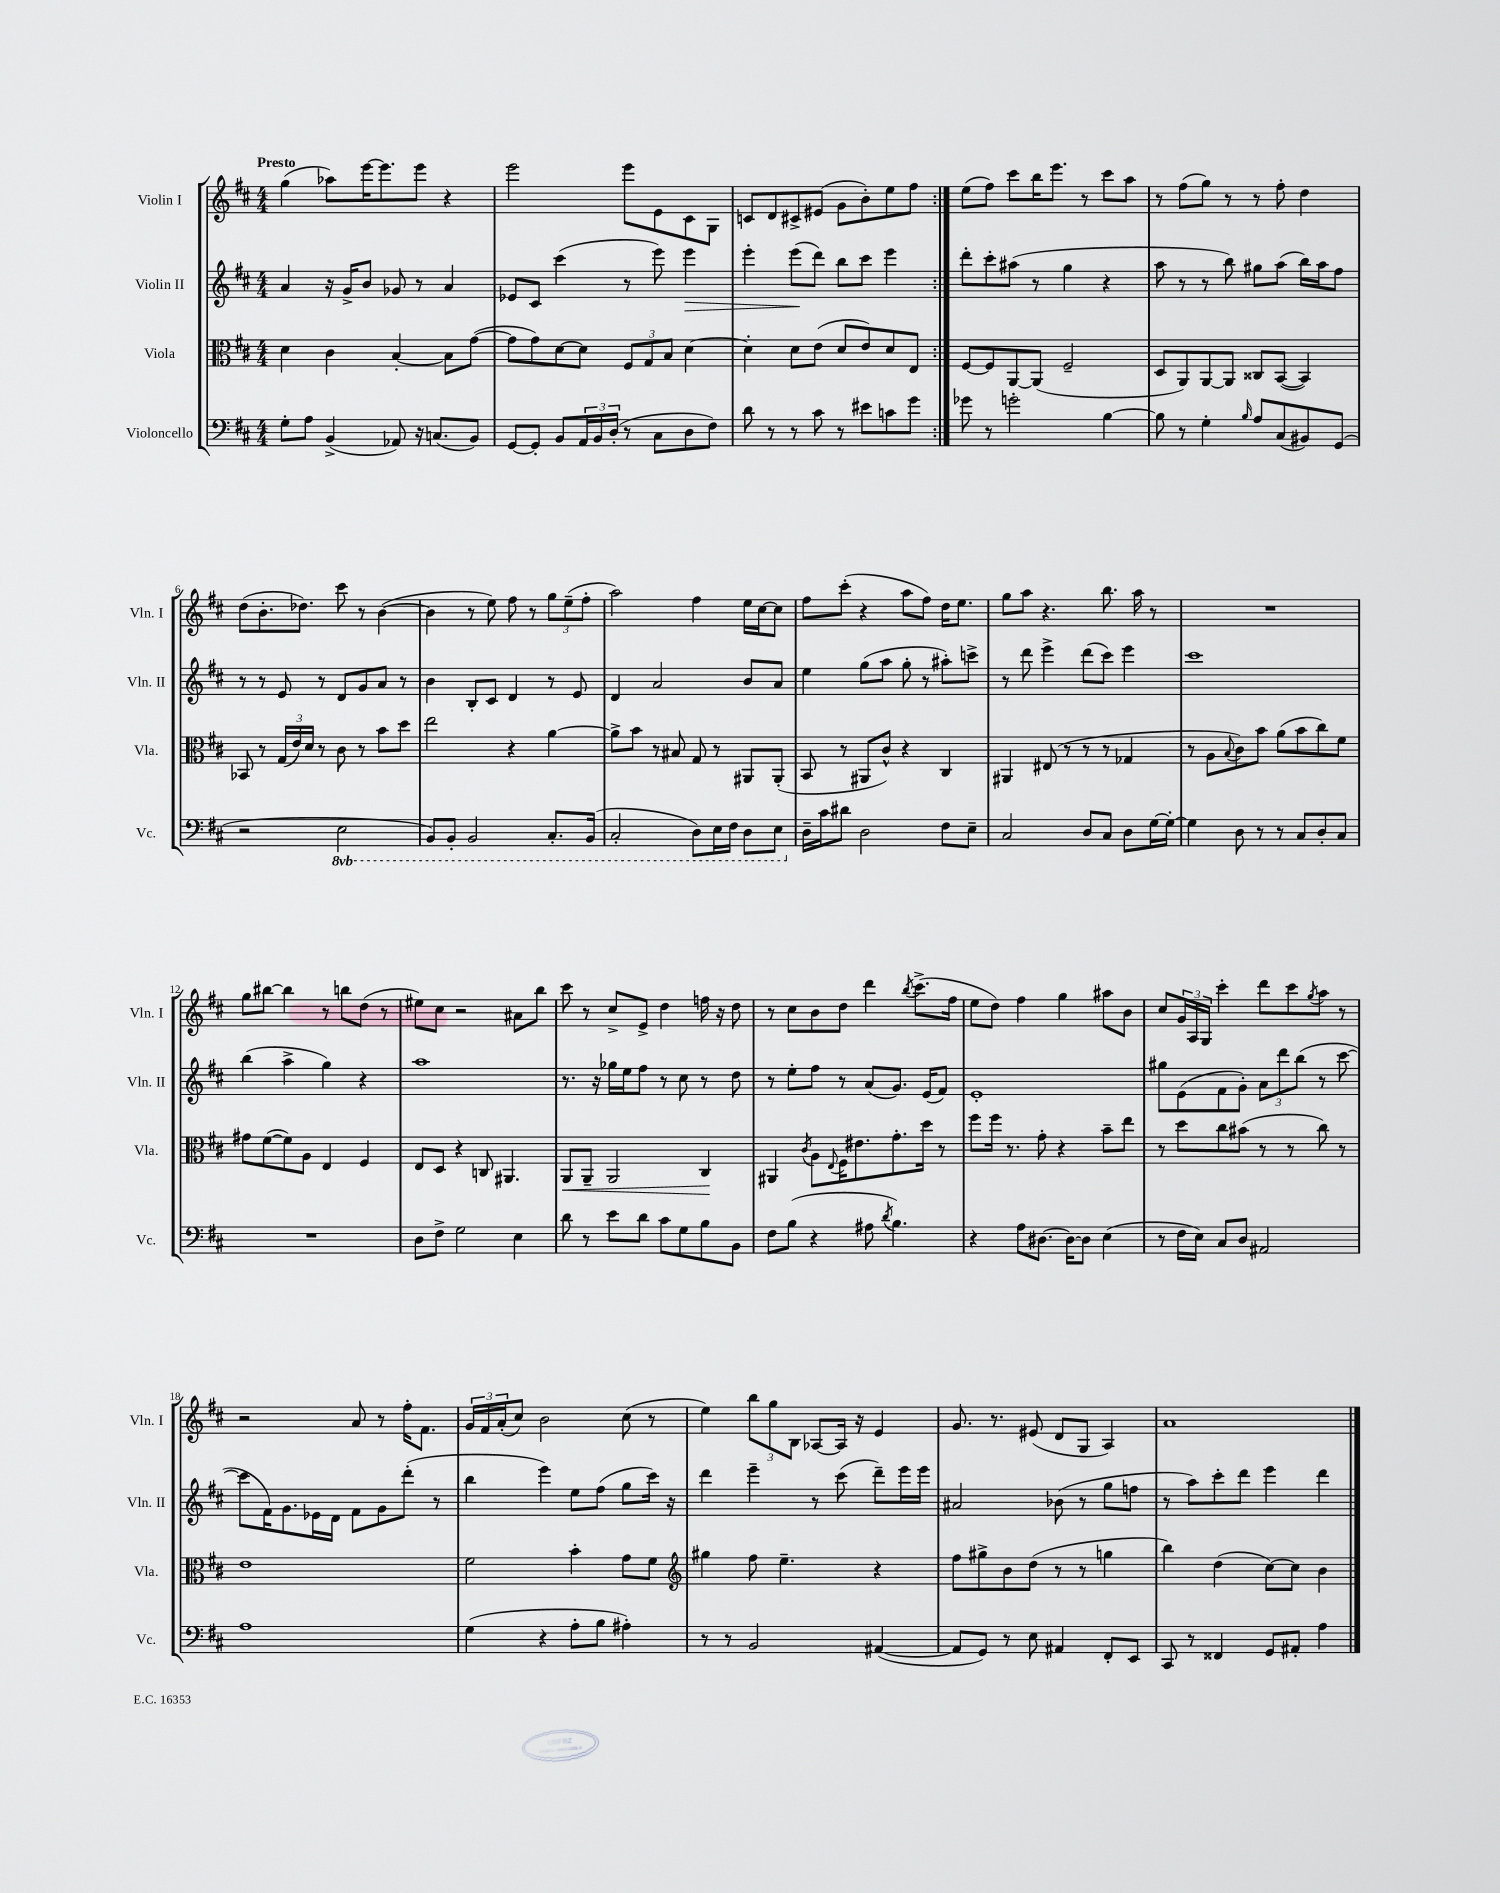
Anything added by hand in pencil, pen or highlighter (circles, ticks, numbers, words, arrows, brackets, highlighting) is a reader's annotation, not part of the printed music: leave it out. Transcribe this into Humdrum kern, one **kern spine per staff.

**kern	**kern	**dynam	**kern	**dynam	**kern
*part4	*part3	*part3	*part2	*part2	*part1
*staff4	*staff3	*staff3	*staff2	*staff2	*staff1
*I"Violoncello	*I"Viola	*	*I"Violin II	*	*I"Violin I
*I'Vc.	*I'Vla.	*	*I'Vln. II	*	*I'Vln. I
*clefF4	*clefC3	*	*clefG2	*	*clefG2
*k[f#c#]	*k[f#c#]	*	*k[f#c#]	*	*k[f#c#]
*M4/4	*M4/4	*	*M4/4	*	*M4/4
=1	=1	=1	=1	=1	=1
!	!	!	!	!	!LO:TX:a:B:t=Presto
8G'\L	4d\	.	4a/	.	(4gg\
8A\J	.	.	.	.	.
(4BB^/	4c#\	.	16r	.	8aa-X\L)
.	.	.	16g^/KL	.	.
.	.	.	8b/J	.	[16eee\K
.	.	.	.	.	8.eee\]
8AA-X/)	[4B'/	.	8g-X/	.	.
16r	.	.	8r	.	8eee\J
(8.Cn/L	.	.	.	.	.
.	8B\L]	.	4a/	.	4r
8BB/J)	([8g\J	.	.	.	.
=2	=2	=2	=2	=2	=2
[8GG/L	8g\L]	.	8e-X/L	.	2eee\
8GG'/J]	8g\)	.	8c#/J	.	.
8BB/L	[8d\	.	(4ccc#\	.	.
24AA/L	8d\J]	.	.	.	.
24BB/	.	.	.	.	.
(24D'/JJ	.	.	.	.	.
8r	12F#/L	.	8r	.	8eee\L
.	12G/	.	.	.	.
8C#\L	.	.	8eee\)	.	8e\
.	12B/J	.	.	.	.
!	!	!	!	!LO:HP:b	!
8D\	[4d\	.	4eee\	>	8c#\
8F#\J)	.	.	.	.	8G\J
=3	=3	=3	=3	=3	=3
8d\	4d'\]	.	4eee'\	.	8cn/L
8r	.	.	.	.	8d/
8r	8d\L	.	(8eee\L	.	8c#X^/
8c#\	(8e\J	.	8ddd\J)	]	(8e#X/J
8r	8d/L	.	8bb\L	.	8g\L
8e#X\L	8e/)	.	8ccc#\J	.	8b'\)
8cn\	8d/	.	4eee\	.	8ee\
8g\J	8E/J	.	.	.	8ff#\J
=4:|!	=4:|!	=4:|!	=4:|!	=4:|!	=4:|!
8g-X\	[8F#/L	.	8ddd'\L	.	(8ee\L
8r	8F#/]	.	8ccc#'\	.	8ff#\J)
2gn'\	[8AA/	.	(8aa#X\J	.	8ccc#\L
.	(8AA/J]	.	8r	.	16bb\K
.	.	.	.	.	8.eee\J
.	2F#~/	.	4gg\	.	.
.	.	.	.	.	8r
[4B\	.	.	4r	.	8ccc#\L
.	.	.	.	.	8aa\J
=5	=5	=5	=5	=5	=5
8B\]	8D/L	.	8aa\	.	8r
8r	8AA/)	.	8r	.	(8ff#\L
4G'\	[8AA/	.	8r	.	8gg\J)
.	8AA/J]	.	8bb\)	.	8r
16qqB/	.	.	.	.	.
8A/L	8C##X/L	.	8gg#X\L	.	8r
(8C#/	([8BB/J	.	(8aa\J	.	8ff#'\
8BB#X/)	4BB/])	.	16bb\LL)	.	4dd\
.	.	.	16aa\J	.	.
(8GG/J	.	.	8ff#\J	.	.
!!LO:LB:g=z
=6	=6	=6	=6	=6	=6
2r	8BB-X/	.	8r	.	(8dd\L
.	8r	.	8r	.	8.b'\
.	(24G/LL	.	8e/	.	.
.	24e/)	.	.	.	.
.	.	.	.	.	8.dd-X\J)
.	24d/JJ	.	.	.	.
.	8r	.	8r	.	.
*8ba	*	*	*	*	*
2EE\	8c#\	.	8d/L	.	8ccc#\
.	8r	.	8g/	.	8r
.	8b\L	.	8a/J	.	([4b\
.	8dd\J	.	8r	.	.
=7	=7	=7	=7	=7	=7
8BBB/L)	2ee\	.	4b\	.	4b\]
8BBB'/J	.	.	.	.	.
2BBB/	.	.	8B'/L	.	8r
.	.	.	8c#/J	.	8ee\)
.	4r	.	4d/	.	8ff#\
.	.	.	.	.	8r
8.CC#'/L	[4a\	.	8r	.	12gg\L
.	.	.	.	.	(12ee~\
.	.	.	8e/	.	.
.	.	.	.	.	12ff#'\J
(16BBB/Jk	.	.	.	.	.
=8	=8	=8	=8	=8	=8
2CC#'/	8a^\L]	.	4d/	.	2aa\)
.	8b\J	.	.	.	.
.	8r	.	2a/	.	.
.	8B#X/	.	.	.	.
8DD\L)	8G/	.	.	.	4ff#\
16EE\L	8r	.	.	.	.
16FF#\JJ	.	.	.	.	.
8DD\L	8AA#X/L	.	8b/L	.	16ee\LL
.	.	.	.	.	[16cc#\J
8EE\J	(8AA#'/J	.	8a/J	.	8cc#\J]
=9	=9	=9	=9	=9	=9
*X8ba	*	*	*	*	*
16D~\LL	8BB/	.	4ee\	.	8ff#\L
16c#\J	.	.	.	.	.
8d#X\J	8r	.	.	.	(8ccc#'\J
2D\	8AA#X/L	.	(8gg\L	.	4r
.	8c#^^/J)	.	8aa\J	.	.
.	4r	.	8gg'\	.	8aa\L
.	.	.	8r	.	8ff#\J)
8F#\L	4C#/	.	8aa#X'\L)	.	16dd\KL
.	.	.	.	.	8.ee\J
8E~\J	.	.	8cccn^\J	.	.
=10	=10	=10	=10	=10	=10
2C#/	4AA#X/	.	8r	.	8gg\L
.	.	.	8ddd\	.	8aa\J
.	(8E#X/	.	4eee^\	.	4.r
.	8r	.	.	.	.
8D/L	8r	.	(8ddd\L	.	.
8C#/J	8r	.	8ccc#\J)	.	8.bb\
8D\L	4G-X/	.	4eee\	.	.
.	.	.	.	.	16aa\
[16G\L	.	.	.	.	8r
16G'\JJ_	.	.	.	.	.
=11	=11	=11	=11	=11	=11
4G\]	8r	.	1ccc#	.	1r
.	8A\L	.	.	.	.
.	8qqB/	.	.	.	.
8D\	8c#\)	.	.	.	.
8r	8b\J	.	.	.	.
8r	(8a\L	.	.	.	.
8C#/L	8b\	.	.	.	.
8D'/	8cc#\)	.	.	.	.
8C#/J	8f#\J	.	.	.	.
!!LO:LB:g=z
=12	=12	=12	=12	=12	=12
1r	8g#X\L	.	(4bb\	.	8gg\L
.	([8f#\	.	.	.	[8bb#X\J
.	8f#\])	.	4aa^\	.	4bb#\]
.	8A\J	.	.	.	.
.	4E/	.	4gg\)	.	8r
.	.	.	.	.	8bbn\L
.	4F#/	.	4r	.	(8dd\J
.	.	.	.	.	8r
=13	=13	=13	=13	=13	=13
8D\L	8E/L	.	1aa	.	8ee#X\L)
8F#^\J	8D/J	.	.	.	8cc#\J
2G\	4r	.	.	.	2r
.	8Cn/	.	.	.	.
.	4.AA#X/	.	.	.	.
4E\	.	.	.	.	8a#X\L
.	.	.	.	.	8bb\J
=14	=14	=14	=14	=14	=14
!	!	!LO:HP:b	!	!	!
8d\	8AA/L	<	8.r	.	8ccc#\
8r	8AA~/J	.	.	.	8r
.	.	.	16r	.	.
8e\L	2AA/	.	16gg-X\LL	.	8cc#^/L
.	.	.	16ee\J	.	.
8d\J	.	.	8ff#\J	.	8e^/J
8c#\L	.	.	8r	.	4dd\
8G\	.	.	8cc#\	.	.
8B\	4C#/	.	8r	.	16ffn\
.	.	.	.	.	16r
8BB\J	.	.	8dd\	.	8dd\
.	.	[	.	.	.
=15	=15	=15	=15	=15	=15
8F#\L	4AA#X/	.	8r	.	8r
(8B\J	.	.	8ee'\L	.	8cc#\L
.	8qc#/	.	.	.	.
4r	8A\L	.	8ff#\J	.	8b\
.	8qqE/	.	.	.	.
.	16F#\K	.	8r	.	8dd\J
.	8.e#X\	.	.	.	.
8A#X\	.	.	(8a/L	.	4ddd\
8qd/	.	.	.	.	.
4.B\)	8.g'\	.	8.g/J)	.	.
.	.	.	.	.	8qbb/
.	.	.	.	.	(8.ccc#^\L
.	16dd\Jk	.	(16e/KL	.	.
.	8r	.	8f#/J)	.	.
.	.	.	.	.	16ff#\Jk
=16	=16	=16	=16	=16	=16
4r	8ff#\L	.	1e'	.	8ee\L
.	16ff#\Jk	.	.	.	8dd\J)
.	8.r	.	.	.	.
8A\L	.	.	.	.	4ff#\
[8.D#X\J	8g'\	.	.	.	.
.	4r	.	.	.	4gg\
16D#\KL_	.	.	.	.	.
8D#\J]	.	.	.	.	.
(4E\	8b~\L	.	.	.	8aa#X\L
.	8ee\J	.	.	.	8b\J
=17	=17	=17	=17	=17	=17
8r	8r	.	8gg#X\L	.	8cc#/L
16F#\LL	8dd\L	.	(8e\	.	24g/L
.	.	.	.	.	24A/
16E\JJ)	.	.	.	.	.
.	.	.	.	.	24G/JJ
8C#/L	8cc#\	.	8f#\	.	4ccc#'\
8D/J	(8b#X\J	.	8g'\J)	.	.
2AA#X/	8r	.	12a\L	.	8ddd\L
.	.	.	12ddd\	.	.
.	8r	.	.	.	8ccc#\
.	.	.	(12bb\J	.	.
.	.	.	.	.	8qgg/
.	8cc#\)	.	8r	.	8aa\J
.	8r	.	[8ccc#\	.	8r
!!LO:LB:g=z
=18	=18	=18	=18	=18	=18
1A	1e	.	8ccc#\L]	.	2r
.	.	.	16f#\K)	.	.
.	.	.	8.g\	.	.
.	.	.	16e-X\L	.	.
.	.	.	16d\JJ	.	.
.	.	.	8f#\L	.	8a/
.	.	.	8g\	.	8r
.	.	.	(8ddd'\J	.	16ff#'\KL
.	.	.	.	.	8.f#\J
.	.	.	8r	.	.
=19	=19	=19	=19	=19	=19
(4G\	2f#\	.	4bb\	.	24g/LL
.	.	.	.	.	24f#/
.	.	.	.	.	(24a'/J
.	.	.	.	.	8cc#/J)
4r	.	.	4eee\)	.	2b\
8A'\L	4b'\	.	8ee\L	.	.
8B\J	.	.	(8ff#\J	.	.
4A#X'\)	8g\L	.	8gg\L	.	(8cc#\
.	8f#\J	.	16ccc#\Jk)	.	8r
.	.	.	16r	.	.
=20	=20	=20	=20	=20	=20
*	*clefG2	*	*	*	*
8r	4gg#X\	.	4ddd\	.	4ee\)
8r	.	.	.	.	.
2BB/	8ff#\	.	4eee~\	.	12bb\L
.	.	.	.	.	12gg\
.	4.ee~\	.	.	.	.
.	.	.	.	.	12B\J
.	.	.	8r	.	[8A-X/L
.	.	.	(8ccc#\	.	16A-/Jk]
.	.	.	.	.	16r
([4AA#X/	4r	.	8ddd~\L)	.	4e/
.	.	.	16eee\L	.	.
.	.	.	16eee\JJ	.	.
=21	=21	=21	=21	=21	=21
8AA#/L]	8ff#\L	.	2a#X/	.	8.g/
8GG/J)	8gg#X^\	.	.	.	.
.	.	.	.	.	8.r
8r	8b\	.	.	.	.
8E\	(8dd\J	.	.	.	(8e#X/
4AA#X/	8r	.	(8b-X\	.	8d/L
.	8r	.	8r	.	8G/J
8FF#'/L	4ggn\	.	8gg\L	.	4A/)
8EE/J	.	.	8ffn\J	.	.
=22	=22	=22	=22	=22	=22
8CC#/	4bb\)	.	8r	.	1a
8r	.	.	8aa\L)	.	.
4FF##X/	(4dd\	.	8ccc#'\	.	.
.	.	.	8ddd\J	.	.
8GG/L	[8cc#\L)	.	4eee\	.	.
8AA#X'/J	8cc#\J]	.	.	.	.
4A\	4b\	.	4ddd\	.	.
==	==	==	==	==	==
*-	*-	*-	*-	*-	*-
